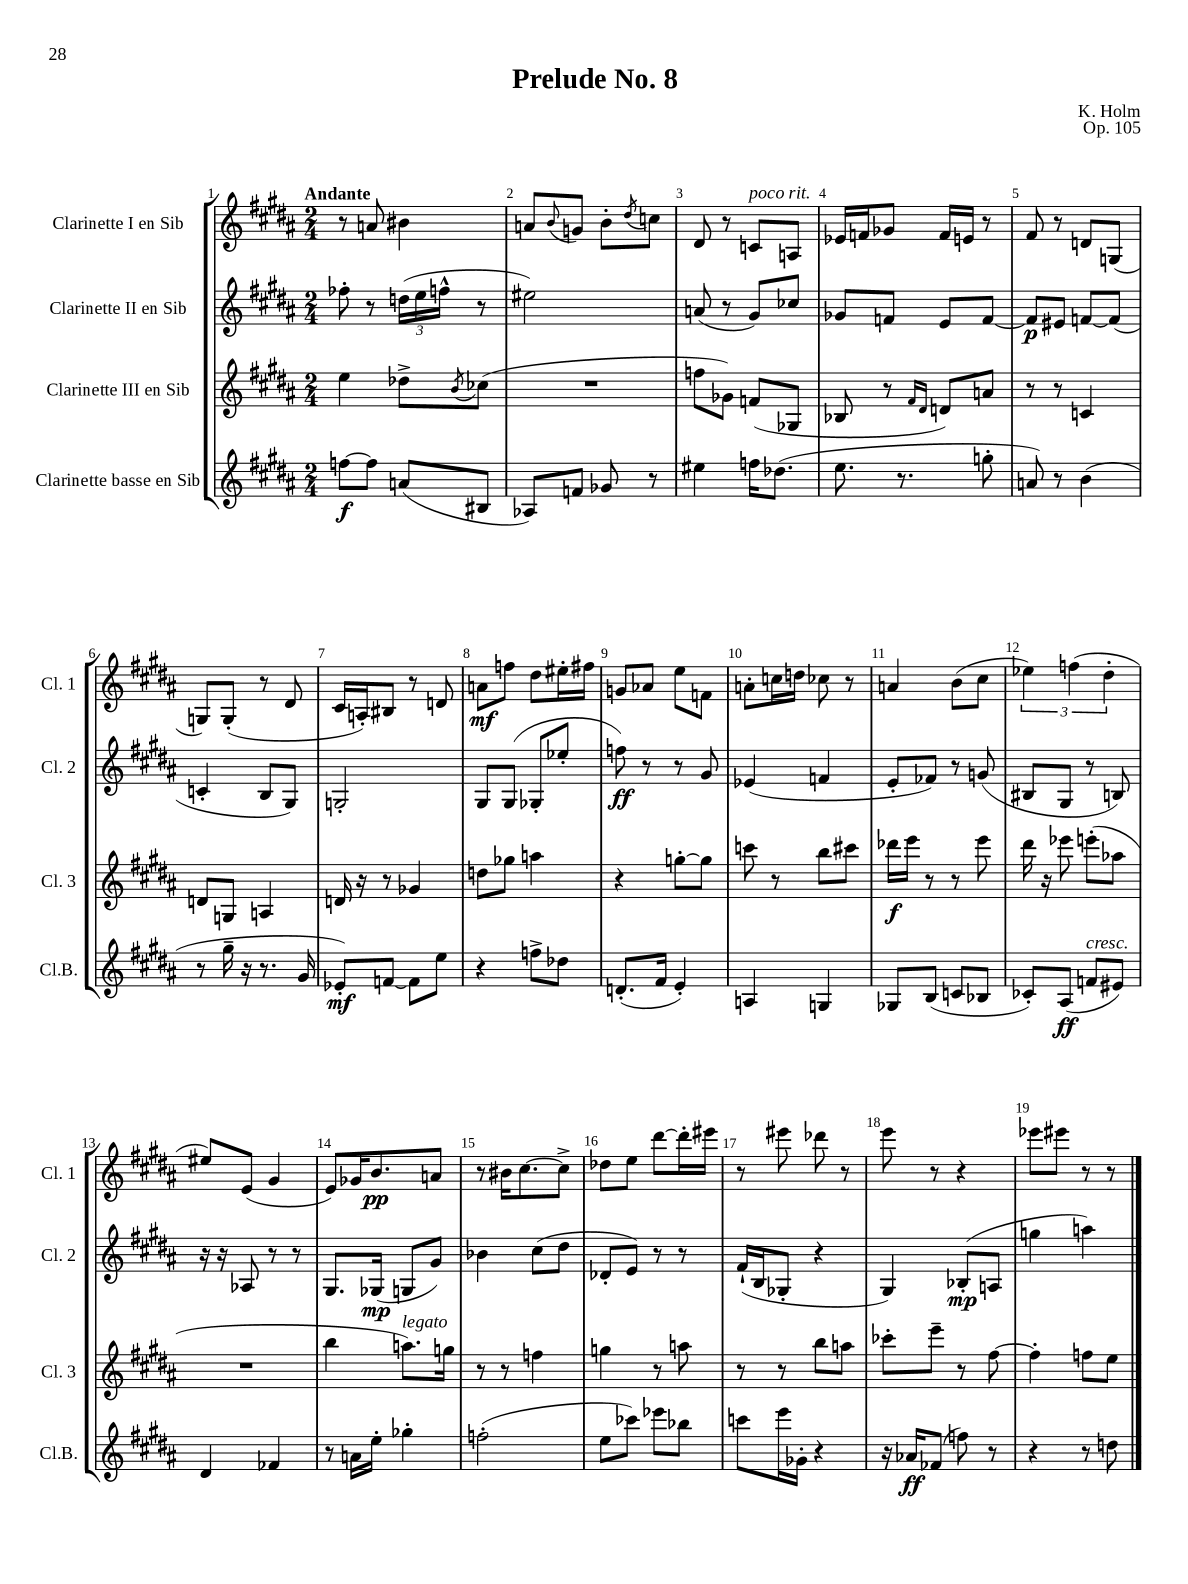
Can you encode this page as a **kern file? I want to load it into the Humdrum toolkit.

**kern	**dynam	**kern	**dynam	**kern	**dynam	**kern	**dynam
*part4	*part4	*part3	*part3	*part2	*part2	*part1	*part1
*staff4	*staff4	*staff3	*staff3	*staff2	*staff2	*staff1	*staff1
*I"Clarinette basse en Sib	*	*I"Clarinette III en Sib	*	*I"Clarinette II en Sib	*	*I"Clarinette I en Sib	*
*I'Cl.B.	*	*I'Cl. 3	*	*I'Cl. 2	*	*I'Cl. 1	*
*clefG2	*	*clefG2	*	*clefG2	*	*clefG2	*
*k[f#c#g#d#a#]	*	*k[f#c#g#d#a#]	*	*k[f#c#g#d#a#]	*	*k[f#c#g#d#a#]	*
*M2/4	*	*M2/4	*	*M2/4	*	*M2/4	*
=1	=1	=1	=1	=1	=1	=1	=1
!	!	!	!	!	!	!LO:TX:a:B:t=Andante	!
[8ffn\L	f	4ee\	.	8ff-X'\	.	8r	.
8ff\J]	.	.	.	8r	.	8an/	.
(8an/L	.	8dd-X^\L	.	(24ddn\LL	.	4b#X\	.
.	.	.	.	24ee\	.	.	.
.	.	.	.	24ffn^^\JJ	.	.	.
.	.	8qb/	.	.	.	.	.
8B#X/J	.	(8cc-X\J	.	8r	.	.	.
=2	=2	=2	=2	=2	=2	=2	=2
8A-X/L)	.	2r	.	2ee#X\)	.	8an/L	.
.	.	.	.	.	.	8qqb/	.
8fn/J	.	.	.	.	.	8gn/J	.
8g-X/	.	.	.	.	.	8b'\L	.
.	.	.	.	.	.	8qdd#/	.
8r	.	.	.	.	.	8ccn\J	.
=3	=3	=3	=3	=3	=3	=3	=3
4ee#X\	.	8ffn\L	.	(8an/	.	8d#/	.
.	.	8g-X\J)	.	8r	.	8r	.
!	!	!	!	!	!	!LO:TX:a:i:t=poco rit.	!
16ffn\KL	.	(8fn/L	.	8g#/L)	.	8cn/L	.
(8.dd-X\J	.	.	.	.	.	.	.
.	.	8G-X/J	.	8cc-X/J	.	8An/J	.
=4	=4	=4	=4	=4	=4	=4	=4
8.ee\	.	8B-X/	.	8g-X/L	.	16e-X/LL	.
.	.	.	.	.	.	16fn/J	.
.	.	8r	.	8fn/J	.	8g-X/J	.
8.r	.	.	.	.	.	.	.
.	.	16qqf#/LL	.	.	.	.	.
.	.	16qqd#/JJ	.	.	.	.	.
.	.	8dn/L)	.	8e/L	.	16f/LL	.
.	.	.	.	.	.	16en/JJ	.
8ggn'\	.	8an/J	.	[8f/J	.	8r	.
=5	=5	=5	=5	=5	=5	=5	=5
8an/)	.	8r	.	8f/L]	p	8f#/	.
8r	.	8r	.	8e#X/J	.	8r	.
(4b\	.	4cn/	.	[8fn/L	.	8dn/L	.
.	.	.	.	(8f/J]	.	(8Gn/J	.
!!LO:LB:g=z
=6	=6	=6	=6	=6	=6	=6	=6
8r	.	8dn/L	.	4cn'/	.	8Gn/L)	.
16gg#~\	.	8Gn/J	.	.	.	(8G'/J	.
16r	.	.	.	.	.	.	.
8.r	.	4An/	.	8B/L	.	8r	.
.	.	.	.	8G#/J)	.	8d#/	.
16g#/	.	.	.	.	.	.	.
=7	=7	=7	=7	=7	=7	=7	=7
8e-X'/L)	mf	16dn/	.	2Gn'/	.	16c#/LL	.
.	.	16r	.	.	.	16An'/J)	.
[8fn/J	.	8r	.	.	.	8B#X/J	.
8f\L]	.	4g-X/	.	.	.	8r	.
8ee\J	.	.	.	.	.	8dn/	.
=8	=8	=8	=8	=8	=8	=8	=8
4r	.	8ddn\L	.	8G#/L	.	8an\L	mf
.	.	8gg-X\J	.	(8G#/J	.	8ffn\J	.
8ffn^\L	.	4aan\	.	8G-X'/L	.	8dd#\L	.
8dd-X\J	.	.	.	8ee-X'/J	.	16ee#X'\L	.
.	.	.	.	.	.	16ff#X\JJ	.
=9	=9	=9	=9	=9	=9	=9	=9
(8.dn'/L	.	4r	.	8ffn\)	ff	8gn/L	.
.	.	.	.	8r	.	8a-X/J	.
16f#/Jk	.	.	.	.	.	.	.
4e'/)	.	[8ggn'\L	.	8r	.	8ee\L	.
.	.	8gg\J]	.	8g#/	.	8fn\J	.
=10	=10	=10	=10	=10	=10	=10	=10
4An/	.	8cccn\	.	(4e-X/	.	8an'\L	.
.	.	8r	.	.	.	16ccn\L	.
.	.	.	.	.	.	16ddn\JJ	.
4Gn/	.	8bb\L	.	4fn/	.	8cc-X\	.
.	.	8ccc#X\J	.	.	.	8r	.
=11	=11	=11	=11	=11	=11	=11	=11
8G-X/L	.	16ddd-X\LL	f	8e'/L	.	4an/	.
.	.	16eee\JJ	.	.	.	.	.
(8B/J	.	8r	.	8f-X/J)	.	.	.
8cn/L	.	8r	.	8r	.	(8b\L	.
8B-X/J	.	8eee\	.	(8gn/	.	8cc#\J	.
=12	=12	=12	=12	=12	=12	=12	=12
8c-X'/L)	.	16ddd#\	.	8B#X/L	.	6ee-X\)	.
.	.	16r	.	.	.	.	.
(8A#/J	ff	8eee-X\	.	8G#/J	.	.	.
.	.	.	.	.	.	(6ffn\	.
!LO:TX:a:i:t=cresc.	!	!	!	!	!	!	!
8fn/L	.	(8eeen'\L	.	8r	.	.	.
.	.	.	.	.	.	6dd#'\	.
8e#X/J)	.	8aa-X\J	.	8Bn/)	.	.	.
!!LO:LB:g=z
=13	=13	=13	=13	=13	=13	=13	=13
4d#/	.	2r	.	16r	.	8ee#X/L)	.
.	.	.	.	16r	.	.	.
.	.	.	.	8A-X/	.	(8e/J	.
4f-X/	.	.	.	8r	.	4g#/	.
.	.	.	.	8r	.	.	.
=14	=14	=14	=14	=14	=14	=14	=14
8r	.	4bb\	.	8.G#/L	.	8e/L)	.
16an\LL	.	.	.	.	.	16g-X/K	.
16ee'\JJ	.	.	.	(16G-X/Jk	mp	8.b/	pp
!	!	!LO:TX:a:i:t=legato	!	!	!	!	!
4gg-X'\	.	8.aan\L)	.	8Gn/L	.	.	.
.	.	.	.	8g#/J)	.	8an/J	.
.	.	16ggn\Jk	.	.	.	.	.
=15	=15	=15	=15	=15	=15	=15	=15
(2ffn'\	.	8r	.	4b-X\	.	8r	.
.	.	8r	.	.	.	16b#X\KL	.
.	.	.	.	.	.	[8.cc#\	.
.	.	4ffn\	.	(8cc#\L	.	.	.
.	.	.	.	8dd#\J	.	8cc#^\J]	.
=16	=16	=16	=16	=16	=16	=16	=16
8ee\L	.	4ggn\	.	8d-X'/L	.	8dd-X\L	.
8ccc-X\J)	.	.	.	8e/J)	.	8ee\J	.
8eee-X\L	.	8r	.	8r	.	[8ddd#\L	.
8bb-X\J	.	8aan\	.	8r	.	16ddd#'\L]	.
.	.	.	.	.	.	16eee#X\JJ	.
=17	=17	=17	=17	=17	=17	=17	=17
8cccn\L	.	8r	.	(16f#`/LL	.	8r	.
.	.	.	.	16B/J	.	.	.
16eee\L	.	8r	.	8G-X'/J	.	8eee#X\	.
16g-X'\JJ	.	.	.	.	.	.	.
4r	.	8bb\L	.	4r	.	8ddd-X\	.
.	.	8aan\J	.	.	.	8r	.
=18	=18	=18	=18	=18	=18	=18	=18
16r	.	8ccc-X'\L	.	4G#/)	.	8eee\	.
16a-X/KL	ff	.	.	.	.	.	.
(8f-X/J	.	8eee~\J	.	.	.	8r	.
8ffn\)	.	8r	.	(8B-X'/L	mp	4r	.
8r	.	[8ff#\	.	8An/J	.	.	.
=19	=19	=19	=19	=19	=19	=19	=19
4r	.	4ff#'\]	.	4ggn\	.	8eee-X\L	.
.	.	.	.	.	.	8eee#X\J	.
8r	.	8ffn\L	.	4aan\)	.	8r	.
8ddn\	.	8ee\J	.	.	.	8r	.
==	==	==	==	==	==	==	==
*-	*-	*-	*-	*-	*-	*-	*-
